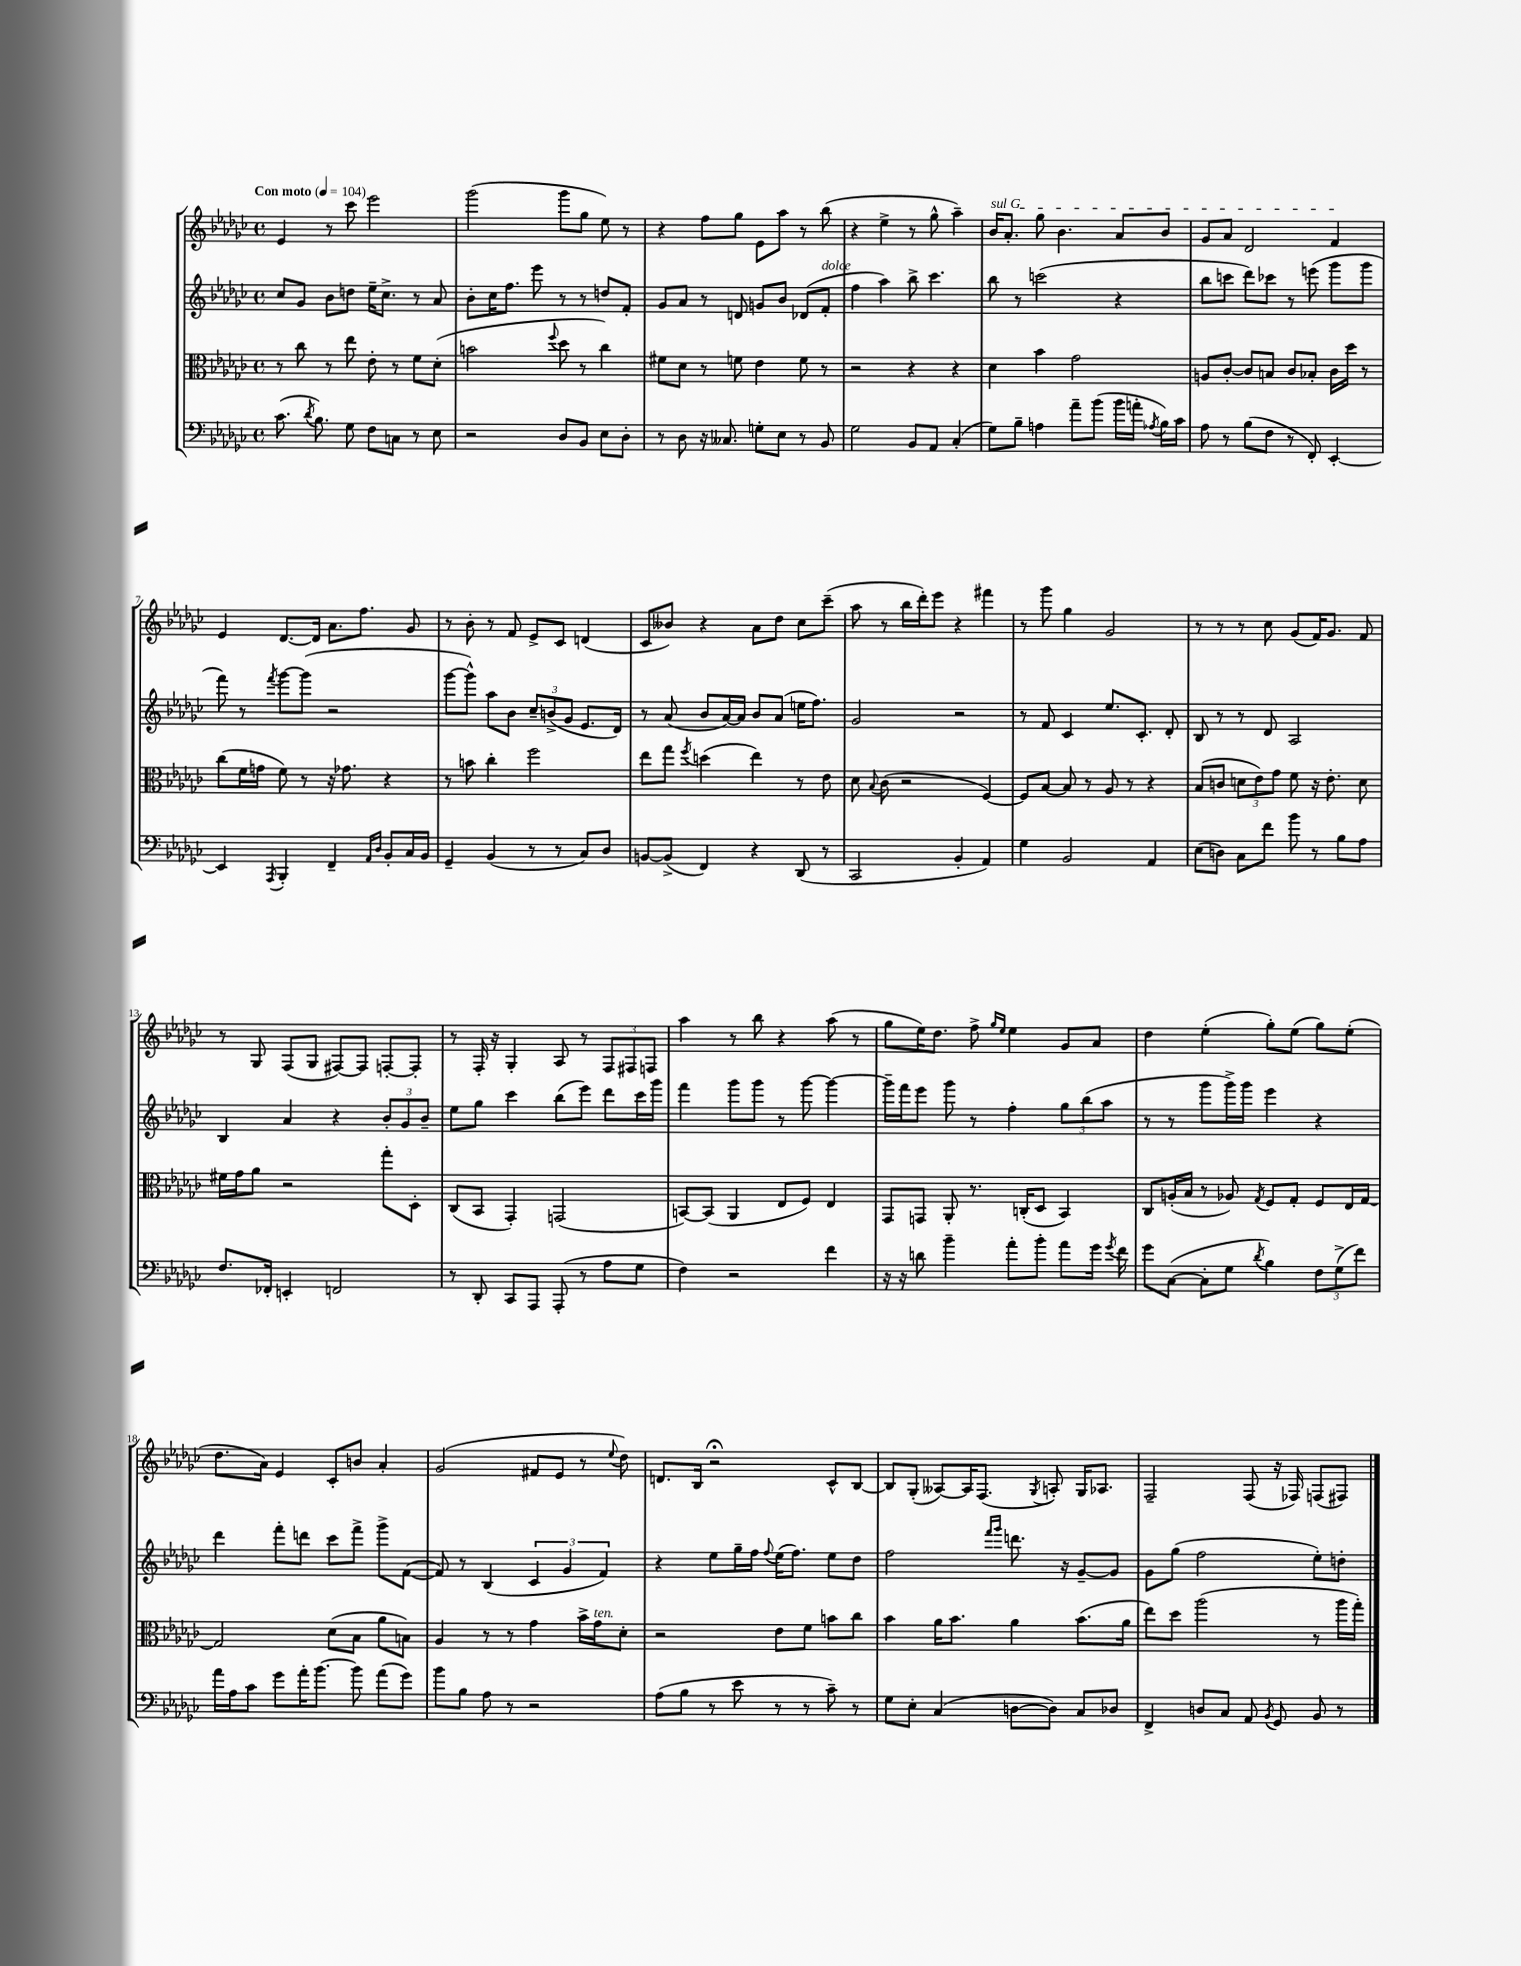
<<
\new StaffGroup <<
\new Staff = "s0" {
    \clef treble \key ges \major \defaultTimeSignature \time 4/4 \tempo "Con moto" 4 = 104
    \autoBeamOff ees'4 r8 ces'''8 ees'''2 |
    ges'''2( ges'''8[ ges''8] ees''8) r8 |
    r4 f''8[ ges''8] ees'8[ aes''8] r8 bes''8( |
    r4 ees''4-> r8 ges''8-^ aes''4--) |
    \once \override TextSpanner.bound-details.left.text = \markup { \italic "sul G" } bes'16[\startTextSpan aes'8.]-. ges''8 bes'4. aes'8[ bes'8] |
    ges'8[ aes'8] des'2 f'4\stopTextSpan |
    ees'4 des'8.[~ des'16] aes'8.[ f''8.] ges'8 |
    r8 bes'8-. r8 f'8 ees'8[-> ces'8] d'4( |
    ces'8[ beses'8]) r4 aes'8[ des''8] ces''8[ ces'''8]--( |
    aes''8 r8 bes''16[ des'''16-.) ees'''8] r4 fis'''4 |
    r8 ges'''8 ges''4 ges'2 |
    r8 r8 r8 ces''8 ges'8[( f'16) ges'8.] f'8 |
    r8 ges8 f8[( ges8] fis8[~) fis8] f8[~-. f8]-. |
    r8 f16-. r16 ges4-. aes8 r8 \tuplet 3/2 { f8[ fis8 f8] } |
    aes''4 r8 bes''8 r4 aes''8( r8 |
    ges''8[ ees''16) des''8.] f''8-> \grace { ges''16[ ees''16] } ees''4 ges'8[ aes'8] |
    des''4 ees''4-.( ges''8[-.) ees''8]( ges''8[) ees''8]-.( |
    des''8.[ aes'16]) ees'4 ces'8[-. b'8] aes'4-. |
    ges'2( fis'8[ ees'8] r8 \appoggiatura { ees''8 } des''8) |
    d'8.[ bes16] r2\fermata ces'8[-^ bes8]~ |
    bes8[ ges8]-.( aeses8[~) aeses16 f8.]( \acciaccatura { ges8 } a8-.) ges16[ aes8.] |
    f2-- f8( r16 fes16) f8[( fis8]) \bar "|." |
}
\new Staff = "s1" {
    \clef treble \key ges \major \defaultTimeSignature \time 4/4
    \autoBeamOff ces''8[ ges'8] bes'8[ d''8] ees''16[-- ces''8.]-> r8 aes'8 |
    bes'8[-. ces''16 f''8.] ees'''8 r8 r8 d''8[ f'8]-. |
    ges'8[ aes'8] r8 d'8 g'8[ bes'8] des'8[( f'8]-.^\markup { \italic "dolce" } |
    f''4 aes''4) bes''8-> ces'''4. |
    bes''8 r8 c'''2( r4 |
    bes''8[ c'''8] des'''8[) ces'''8] r8 e'''8( ges'''8[ ges'''8] |
    f'''8) r8 \acciaccatura { f'''8 } ges'''8[~ ges'''8]( r2 |
    ges'''8[~ ges'''8]-^) aes''8[ bes'8] \tuplet 3/2 { ces''8[-- b'8->( ges'8] } ees'8.[ des'16]) |
    r8 aes'8( bes'8[ aes'16~) aes'16] bes'8[ aes'8]( e''16[ f''8.]) |
    ges'2 r2 |
    r8 f'8 ces'4 ees''8.[ ces'8.]-. des'8-. |
    bes8 r8 r8 des'8 aes2 |
    bes4 aes'4 r4 \tuplet 3/2 { bes'8[-. ges'8 bes'8]-- } |
    ees''8[ ges''8] ces'''4 bes''8[( ees'''8]) des'''8[ ces'''16 ges'''16] |
    f'''4 ges'''8[ ges'''8] r8 ges'''8~ ges'''4~ |
    ges'''16[-- f'''16 ees'''8] ges'''8 r8 f''4-. \tuplet 3/2 { ges''8[ bes''8( aes''8] } |
    r8 r8 ges'''8[ ges'''16->) ges'''16] ees'''4 r4 |
    des'''4 f'''8[-. d'''8] ces'''8[ f'''8]-> ges'''8[-> f'8]~( |
    f'8) r8 bes4( \tuplet 3/2 { ces'4 ges'4 f'4) } |
    r4 ees''8[ ges''16-- f''16] \appoggiatura { f''8 } ees''16[( f''8.]) ees''8[ des''8] |
    f''2 \grace { f'''16[ ges'''16] } d'''8. r16 ges'8[~-- ges'8] |
    ges'8[ ges''8]( f''2 ees''8[-.) d''8]-. \bar "|." |
}
\new Staff = "s2" {
    \clef alto \key ges \major \defaultTimeSignature \time 4/4
    \autoBeamOff r8 ces''8 r8 ees''8 ees'8-. r8 f'8[ des'8]-.( |
    b'2 \appoggiatura { f''8 } des''8 r8 ces''4) |
    fis'8[ des'8] r8 f'8 ees'4 f'8 r8 |
    r2 r4 r4 |
    des'4 bes'4 ges'2 |
    a8[ ces'8]~-. ces'8[ b8] ces'8[ bes8]-. ces'16[ des''16] r8 |
    ces''8[( f'16 g'16] f'8) r8 r16 ges'8. r4 |
    r8 b'8 ces''4-. f''2 |
    ees''8[ ges''8] \acciaccatura { f''8 } d''4( ees''4) r8 ees'8 |
    des'8 \appoggiatura { bes8 } ces'8( r2 f4~) |
    f8[ bes8]~ bes8 r8 aes8 r8 r4 |
    bes8[( c'8] \tuplet 3/2 { d'8[ ees'8) ges'8] } f'8 r16 ees'8.-. d'8 |
    fis'16[ ges'16 aes'8] r2 ges''8[-. des8]-. |
    ces8[( bes,8] ges,4-.) g,2( |
    b,8[~) b,8]( aes,4 ees8[ f8]) ees4 |
    ges,8[ g,8] aes,8-. r8. c16[-.( des8] bes,4) |
    ces8[ a16-.( bes16] r8 aes8) \acciaccatura { ges8 } f8[ ges8]-. f8[ ees16 ges16]~ |
    ges2 des'8[( bes8] aes'8[ b8]) |
    aes4 r8 r8 ges'4 bes'16[-> ges'16^\markup { \italic "ten." } des'8]-. |
    r2 ees'8[ f'8] b'8[ ces''8] |
    bes'4 aes'16[ bes'8.] aes'4 bes'8.[( aes'16] |
    ees''8[) des''8] aes''2( r8 aes''16[ ges''16]-.) \bar "|." |
}
\new Staff = "s3" {
    \clef bass \key ges \major \defaultTimeSignature \time 4/4
    \autoBeamOff ces'8.( \acciaccatura { des'8 } bes8.) ges8 f8[ c8] r8 ees8 |
    r2 des8[ bes,8] ees8[ des8]-. |
    r8 des8 r16 ceses8. g8[-. ees8] r8 bes,8 |
    ges2 bes,8[ aes,8] ces4-.( |
    ges8[) bes8]-- a4 aes'8[-- bes'8]( bes'16[ a'16]-. \acciaccatura { aes8 } bes16[) ces'16] |
    aes8 r8 bes8[( f8] r8 f,8-.) ees,4~-. |
    ees,4 \acciaccatura { aes,,8 } bes,,4-. f,4-- \grace { aes,16[ des16] } bes,8[-. ces16 bes,16] |
    ges,4-- bes,4( r8 r8 ces8[) des8] |
    b,8[~ b,8]->( f,4) r4 des,8( r8 |
    ces,2 bes,4-. aes,4) |
    ges4 bes,2 aes,4 |
    ees8[( d8]) ces8[ f'8] bes'8 r8 bes8[ aes8] |
    f8.[ fes,16]-. e,4-. f,2 |
    r8 des,8-. ces,8[ aes,,8] aes,,8-.( r8 aes8[ ges8] |
    f4) r2 f'4 |
    r16 r16 d'8 bes'4-- aes'8[-. bes'8]-. aes'8[ ges'16] \acciaccatura { ges'8 } f'16 |
    ges'8[ ces8]~( ces8[-. ges8] \acciaccatura { des'8 } bes4) \tuplet 3/2 { f8[ ges8->( f'8]) } |
    aes'16[ aes16 ces'8] ges'8[ aes'16-. bes'8.]~ bes'8 aes'8[( ges'8]) |
    bes'8[ bes8] aes8 r8 r2 |
    aes8[( bes8] r8 ees'8 r8 r8 ces'8--) r8 |
    ges8[ ees8]-. ces4( d8[~ d8]) ces8[ des8] |
    f,4-> d8[ ces8] aes,8 \acciaccatura { bes,8 } ges,8 bes,8 r8 \bar "|." |
}
>>
>>
